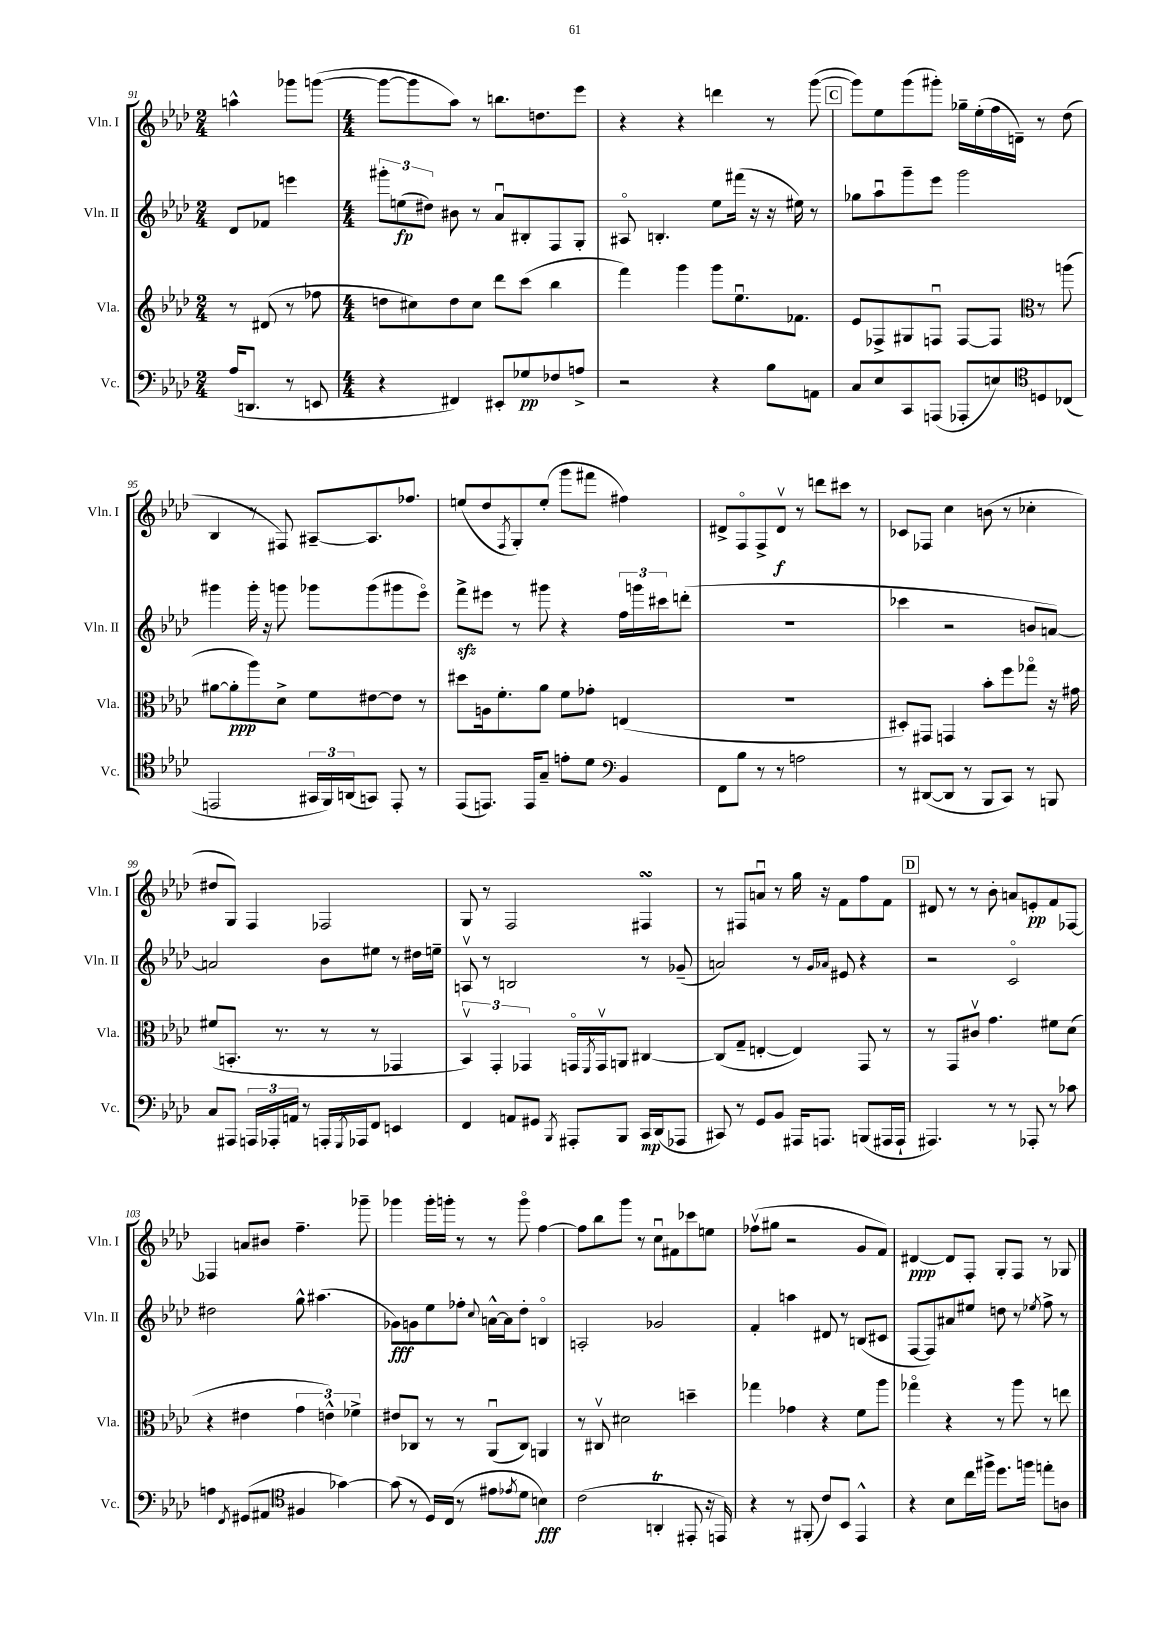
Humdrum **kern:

**kern	**kern	**kern	**kern
*staff4	*staff3	*staff2	*staff1
*clefF4	*clefG2	*clefG2	*clefG2
*k[b-e-a-d-]	*k[b-e-a-d-]	*k[b-e-a-d-]	*k[b-e-a-d-]
*M2/4	*M2/4	*M2/4	*M2/4
(16A-	8r	8d-	4aa^^
8.DD	.	.	.
.	(8d#	8f-	.
8r	8r	4eee	8ggg-
8EE	8ff-	.	([8ggg
=	=	=	=
*M4/4	*M4/4	*M4/4	*M4/4
4r	8dd	12ggg#'	8ggg_
.	.	(12ee	.
.	8cc#)	.	8ggg]
.	.	12dd#)	.
4FF#)	8dd	8b#	8aa-)
.	8cc#	8r	8r
8EE#'	8ddd-	8a-u	8.bb
8G-	(8ccc	8B#'	.
.	.	.	8.dd
8F-	4bb-	8F	.
8A^	.	8G'	8eee-
=	=	=	=
2r	4fff)	8A#o	4r
.	.	4.B'	.
.	4ggg	.	4r
4r	8ggg	8ee-	4ddd
.	8.ee-u	(16fff#	.
.	.	16r	.
8B-	.	16r	8r
.	8.f-	16ee#)	.
8AA	.	8r	([8ggg
=	=	=	=
8C	8e-	8gg-	8ggg])
8E-	8F-^	8aa-u	8ee-
8CC	8G#	8ggg~	(8ggg
(8AAA	8Fu	8eee-	8ggg#')
8AAA-'	[8F	2ggg	16gg-~
.	.	.	(16ee-'
8E)	8F]	.	16ff
.	.	.	16d~)
8D	8r	.	8r
(8C-	(8aa	.	(8dd-
=	=	=	=
*clefC4	*clefC3	*	*
2EE	[8a#	4ggg#	4B-
.	8a#']	.	.
.	8aa-)	16ggg#'	8r
.	.	16r	.
.	8d-^	8ggg	8F#)
24GG#	8f	8ggg-	[8A#~
24FF)	.	.	.
(24AA	.	.	.
8GG)	[8e#	(8ggg-	8.A#]
8EE'	8e#]	8ggg#	.
.	.	.	8.ff-
8r	8r	8eee-o)	.
=	=	=	=
(8EE-	8dd#	8fff^	(8ee
8.EE)	16A	8eee#	8dd-
.	8.f'	.	.
.	.	.	8qF
.	.	8r	8G')
16EE	.	.	.
8G~	8a-	8ggg#	(8ee'
8e'	8f	4r	8ggg
8d-	8g-'	.	8fff#
4BB-	(4E	24ff	4ff#)
.	.	24ggg	.
.	.	24ccc#	.
.	.	(8ddd'	.
=	=	=	=
*clefF4	*	*	*
8FF	1r	1r	8d#^
8B-	.	.	8Fo
8r	.	.	8F^
8r	.	.	8d#v
2A	.	.	8r
.	.	.	8ddd
.	.	.	8ccc#
.	.	.	8r
=	=	=	=
8r	8D#')	4ccc-	8c-
([8DD#	8GG#	.	8F-
8DD#]	4GG	2r	4cc
8r	.	.	.
8BBB-	8b-'	.	(8b
8CC)	8ff	.	8r
8r	8gg-o	8b	4cc-'
8BBB	16r	[8a)	.
.	16g#	.	.
=	=	=	=
8C	(8f#	2a]	8dd#
8AAA#	8.BB'	.	8G)
24AAA	.	.	4F
24AAA-'	.	.	.
.	8.r	.	.
24AA	.	.	.
8r	.	.	.
16AAA'	8r	8b-	2F-
8qGGG	.	.	.
16AAA-	.	.	.
8FF	8r	8ee#	.
4EE	4GG-	8r	.
.	.	16dd#	.
.	.	16ee~	.
=	=	=	=
4FF	6BB-v)	8Av	8G
.	.	8r	8r
.	6GG'	.	.
8AA	.	2B	2F
.	6GG-	.	.
8GG#	.	.	.
8qBBB-	.	.	.
8AAA#'	16GGo	.	.
.	8qFF	.	.
.	16GGv	.	.
8BBB-	8AA	.	.
16CC	[4C#	8r	4F#
(16DD-	.	.	.
8AAA-	.	(8g-~	.
=	=	=	=
8CC#)	(8C#]	2a)	8r
8r	8G~	.	8F#
8GG	[4E'	.	8au
8BB-	.	.	8r
16AAA#	4E])	8r	16gg
8.AAA	.	.	16r
.	.	16qqg	.
.	.	16qqa-	.
.	.	8e#	8f
(8BBB	8GG	4r	8ff
16AAA#	8r	.	8f
16AAA#`	.	.	.
=	=	=	=
4.AAA#)	8r	2r	8d#
.	8GG	.	8r
.	8c#v	.	8r
8r	4.g	.	8b-'
8r	.	2co	8a
8AAA-'	.	.	8e'
8r	8f#	.	8f
8c-	(8d-	.	[8F-
=	=	=	=
4A	4r	2dd#	4F-]
8qFF	.	.	.
(8GG#	4e#	.	8a
8AA#	.	.	8b#
*clefC4	*	*	*
4F#	6g	8gg^^	4.ff~
.	.	(4.aa#	.
.	6e^^)	.	.
[4g-)	.	.	.
.	6f-^	.	.
.	.	.	8ggg-~
=	=	=	=
(8g-]	8e#	8g-)	4ggg-
8r	8C-	8g	.
16D-)	8r	8ee-	16ggg-'
(16C	.	.	16ggg'
8r	8r	8ff-'	8r
.	.	8qqcc	.
8e#	(8AA-u	[16a^^	8r
.	.	16a]	.
8qe-	.	.	.
8d-	8C-)	8dd-'	8gggo
4B)	4AA	4Bo	[4ff
=	=	=	=
(2c	8r	2A'	8ff]
.	8C#v	.	8bb-
.	2d#	.	8ggg
.	.	.	8r
4AA'	.	2g-	8ccu
.	.	.	8f#
8EE#'	4dd~	.	8ccc-
16r	.	.	8ee
16EE)	.	.	.
=	=	=	=
4r	4gg-	4f'	(8ff-v
.	.	.	8gg#
8r	4g-	4aa	2r
(8FF#'	.	.	.
8c)	4r	8d#	.
8BB-	.	8r	.
4EE-^^	8f	(8B	8g
.	8aa-	8c#	8f)
=	=	=	=
4r	4gg-o	[8F	[4d#
.	.	8F])	.
8B-	4r	8a#	8d#]
16cc	.	8ee#	8F'
16ff#^	.	.	.
8.dd-	8r	8dd	8G'
.	8aa-	8r	8F
16ff	.	.	.
.	.	8qee-	.
8ee'	8r	8ff^	8r
8A	8ee	8r	8G-
==	==	==	==
*-	*-	*-	*-
